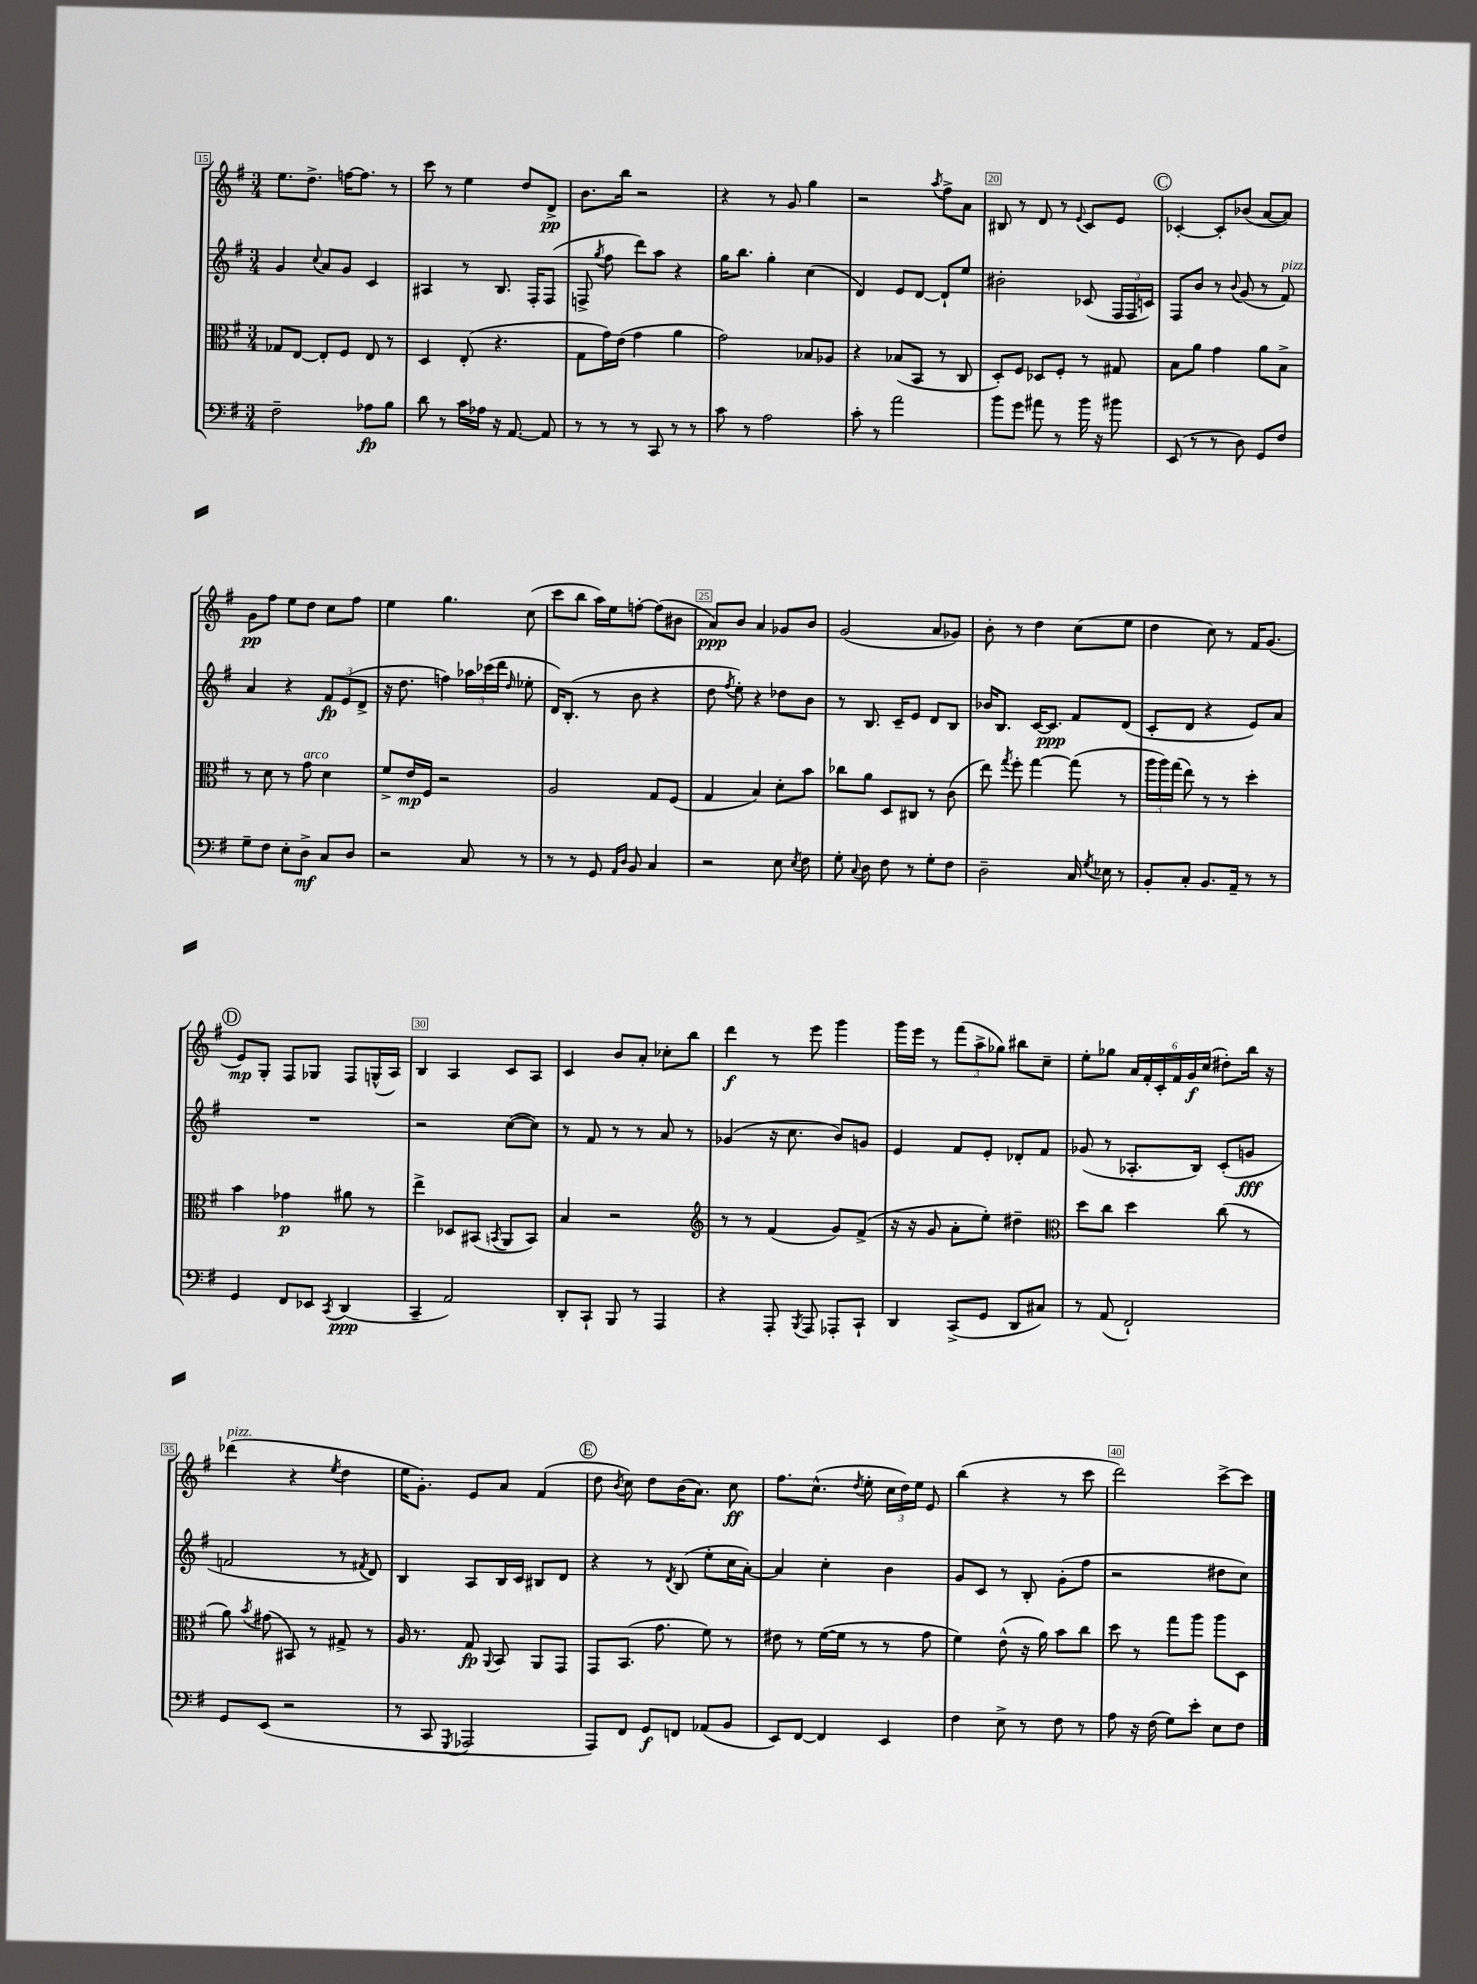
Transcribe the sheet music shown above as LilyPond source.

<<
\new StaffGroup <<
\new Staff = "s0" {
    \clef treble \key g \major \numericTimeSignature \time 3/4
    \autoBeamOff e''8.[ d''8.]-> f''16[~ f''8.] r8 |
    c'''8 r8 e''4 d''8[ d'8]->\pp |
    b'8.[ b''16] r2 |
    r4 r8 g'8 g''4 |
    r2 \acciaccatura { a''8 } fis''8[-> a'8] |
    bis8 r8 d'8 r8 \appoggiatura { e'8 } c'8[ e'8] |
    \mark \markup { \circle "C" } ces'4~-. ces'8[-. bes'8]( a'8[~ a'8]) |
    g'8[\pp fis''8] e''8[ d''8] c''8[ fis''8] |
    e''4 g''4. c''8( |
    c'''8[ b''8] a''16[) e''16 f''8]~-. f''8[( bis'8] |
    a'8[\ppp) b'8] a'4 ges'8[ b'8] |
    g'2( a'8[ ges'8]) |
    b'8-. r8 d''4 c''8[( e''8] |
    d''4 c''8) r8 fis'16[ g'8.]( |
    \mark \markup { \circle "D" } e'8[\mp) g8]-. fis8[ ges8] fis8[ g16-^( a16]) |
    b4 a4 c'8[ a8] |
    c'4 b'8[ a'8]-. ces''8[-. b''8] |
    d'''4\f r8 e'''8 g'''4 |
    g'''16[ e'''16] r8 \tuplet 3/2 { fis'''8[( a''8-> ges''8]) } bis''8[ c''8]-- |
    e''8[-. ges''8] \tuplet 6/4 { a'16[ fis'16-. c'16-. fis'16 g'16\f c''16]( } dis''8[-.) b''16] r16 |
    des'''4^\markup { \italic "pizz." }( r4 \acciaccatura { e''8 } d''4 |
    e''16[ g'8.]-.) e'8[ a'8] fis'4( |
    \mark \markup { \circle "E" } d''8 \acciaccatura { b'8 } c''8) d''8[ b'16( a'8.]) c''8\ff |
    fis''8.[ c''8.]-^( \acciaccatura { d''8 } e''8-. \tuplet 3/2 { c''16[ d''16) e''16] } e'8 |
    b''4( r4 r8 c'''8 |
    d'''2) c'''8[~-> c'''8] \bar "|." |
}
\new Staff = "s1" {
    \clef treble \key g \major \numericTimeSignature \time 3/4
    \autoBeamOff g'4 \appoggiatura { c''8 } a'8[ g'8] c'4 |
    ais4 r8 b8. fis16[-. fis8]( |
    f8-> \acciaccatura { g''8 } fis''8 d'''8[) a''8] r4 |
    g''16[ b''8.] g''4-. c''4( |
    d'4) e'8[ d'8]~ d'8[-! e''8] |
    bis'2-. ces'8( \tuplet 3/2 { fis16[ fis16 c'16]) } |
    \mark \markup { \circle "C" } fis8[ b'8] r8 \appoggiatura { b'8 } g'8( r8 fis'8^\markup { \italic "pizz." }) |
    a'4 r4 \tuplet 3/2 { fis'8[\fp e'8( d'8]-> } |
    r16 d''8. f''4) \tuplet 3/2 { aes''16[ ces'''16( d'''16] } \grace { d''16 } ees''8-. |
    d'16[) b8.]-.( r8 b'8 r4 |
    d''8 \acciaccatura { fis''8 } e''8-.) r4 des''8[ b'8] |
    r8 b8. c'16[-- e'8] d'8[ b8] |
    bes'16[ b8.] c'16[~ c'8.]\ppp fis'8[ d'8]( |
    c'8[-. d'8] r4 e'8[) a'8] |
    \mark \markup { \circle "D" } R2. |
    r2 c''8[~( c''8]) |
    r8 fis'8 r8 r8 a'8 r8 |
    ges'4( r16 c''8. b'8[) g'8] |
    e'4 fis'8[ e'8]-. des'8[-. fis'8] |
    ges'8( r8 aes8.[-. b16]) c'8[-.( g'8]\fff |
    f'2 r8 \acciaccatura { fis'8 } d'8) |
    b4 a8[ b16 c'16] bis8[ d'8] |
    \mark \markup { \circle "E" } r4 r8 \acciaccatura { d'8 } b8( e''8[-. c''16 a'16]~-.) |
    a'4 c''4-. b'4 |
    g'8[ c'8] r8 b8-. g'8[-.( fis''8] |
    r2 dis''8[ c''8]) \bar "|." |
}
\new Staff = "s2" {
    \clef alto \key g \major \numericTimeSignature \time 3/4
    \autoBeamOff ges8[ e8]~ e8[-. fis8] e8 r8 |
    d4 e8-.( r4. |
    g8[ g'16) e'16]( g'4 a'4 |
    g'2) bes8[ aes8] |
    r4 bes8[( b,8] r8 c8 |
    d8[-.) fis8] des8[ fis8]-. r8 gis8 |
    \mark \markup { \circle "C" } b8[ a'8] g'4 a'8[ b8]-> |
    r8 d'8 r8 g'8^\markup { \italic "arco" } d'4 |
    fis'8[-> e'16\mp fis16] r2 |
    a2 g8[ fis8]( |
    g4 b4) d'8[-. b'8] |
    ces''8[ a'8] d8[ cis8] r8 c'8( |
    e''8) \acciaccatura { g''8 } fis''8-. g''4~ g''8( r8 |
    \tuplet 3/2 { a''16[ a''16) g''16]( } e''8) r8 r8 d''4-. |
    \mark \markup { \circle "D" } b'4 ges'4\p ais'8 r8 |
    e''4-> des8[ bis,8]( \acciaccatura { b,8 } a,8[ b,8]) |
    b4 r2 |
    \clef treble r8 r8 fis'4( g'8[) fis'8]->( |
    r16 r16 g'8 a'8[-. e''8]-.) dis''4-- |
    \clef alto d''8[ c''8] d''4 c''8( r8 |
    a'8) \acciaccatura { b'8 } gis'8( bis,8) r8 gis8-> r8 |
    a16 r8. g8\fp \appoggiatura { a,8 } b,8 a,8[ g,8] |
    \mark \markup { \circle "E" } g,8[ b,8.]( g'8. fis'8) r8 |
    eis'8 r8 fis'16[~( fis'16] r8 r8 g'8 |
    fis'4) e'8-^( r16 a'16) b'8[ c''8] |
    d''8 r8 g''8[ a''8] a''8[ d8] \bar "|." |
}
\new Staff = "s3" {
    \clef bass \key g \major \numericTimeSignature \time 3/4
    \autoBeamOff fis2-- aes8[\fp b8] |
    d'8 r8 c'16[ aes16] r16 a,8.~ a,8 |
    r8 r8 r8 c,8 r8 r8 |
    c'8 r8 a2 |
    c'8-. r8 a'2 |
    b'8[ g'8] ais'8 r8 b'16 r16 bis'8 |
    \mark \markup { \circle "C" } e,8( r8 r8 d8) g,8[ fis8] |
    g8[-- fis8] e8[-. d8]->\mf c8[ d8] |
    r2 c8 r8 |
    r8 r8 g,8 \grace { a,16[ d16] } b,8 c4 |
    r2 e8 \acciaccatura { e8 } fis8 |
    g8-. \appoggiatura { c8 } d8 fis8 r8 g8[-. fis8] |
    d2-- c16 \acciaccatura { g8 } ees16 r8 |
    b,8[-. c8]-. b,8.[ a,16]-- r8 r8 |
    \mark \markup { \circle "D" } g,4 fis,8[ ees,8] \acciaccatura { c,8 } d,4\ppp( |
    c,4-- a,2) |
    d,8[-. c,8]-! b,,8 r8 a,,4 |
    r4 a,,8-. \acciaccatura { b,,8 } a,,8 aes,,8[-. c,8]-! |
    d,4 c,8[->( g,8] d,8[ cis8]) |
    r8 a,8( fis,2-!) |
    g,8[ e,8]( r2 |
    r8 c,8 \acciaccatura { g,,8 } aes,,2 |
    \mark \markup { \circle "E" } a,,8[) fis,8] g,8[\f f,8] aes,8[( b,8] |
    e,8[) fis,8]~ fis,4 e,4 |
    fis4 e8-> r8 fis8 r8 |
    a8 r16 fis16( g8[) e'8]-. e8[ fis8] \bar "|." |
}
>>
>>
\layout { \context { \Score currentBarNumber = #15 \override BarNumber.break-visibility = ##(#f #t #t) barNumberVisibility = #(every-nth-bar-number-visible 5) \override BarNumber.stencil = #(make-stencil-boxer 0.1 0.3 ly:text-interface::print) } }
